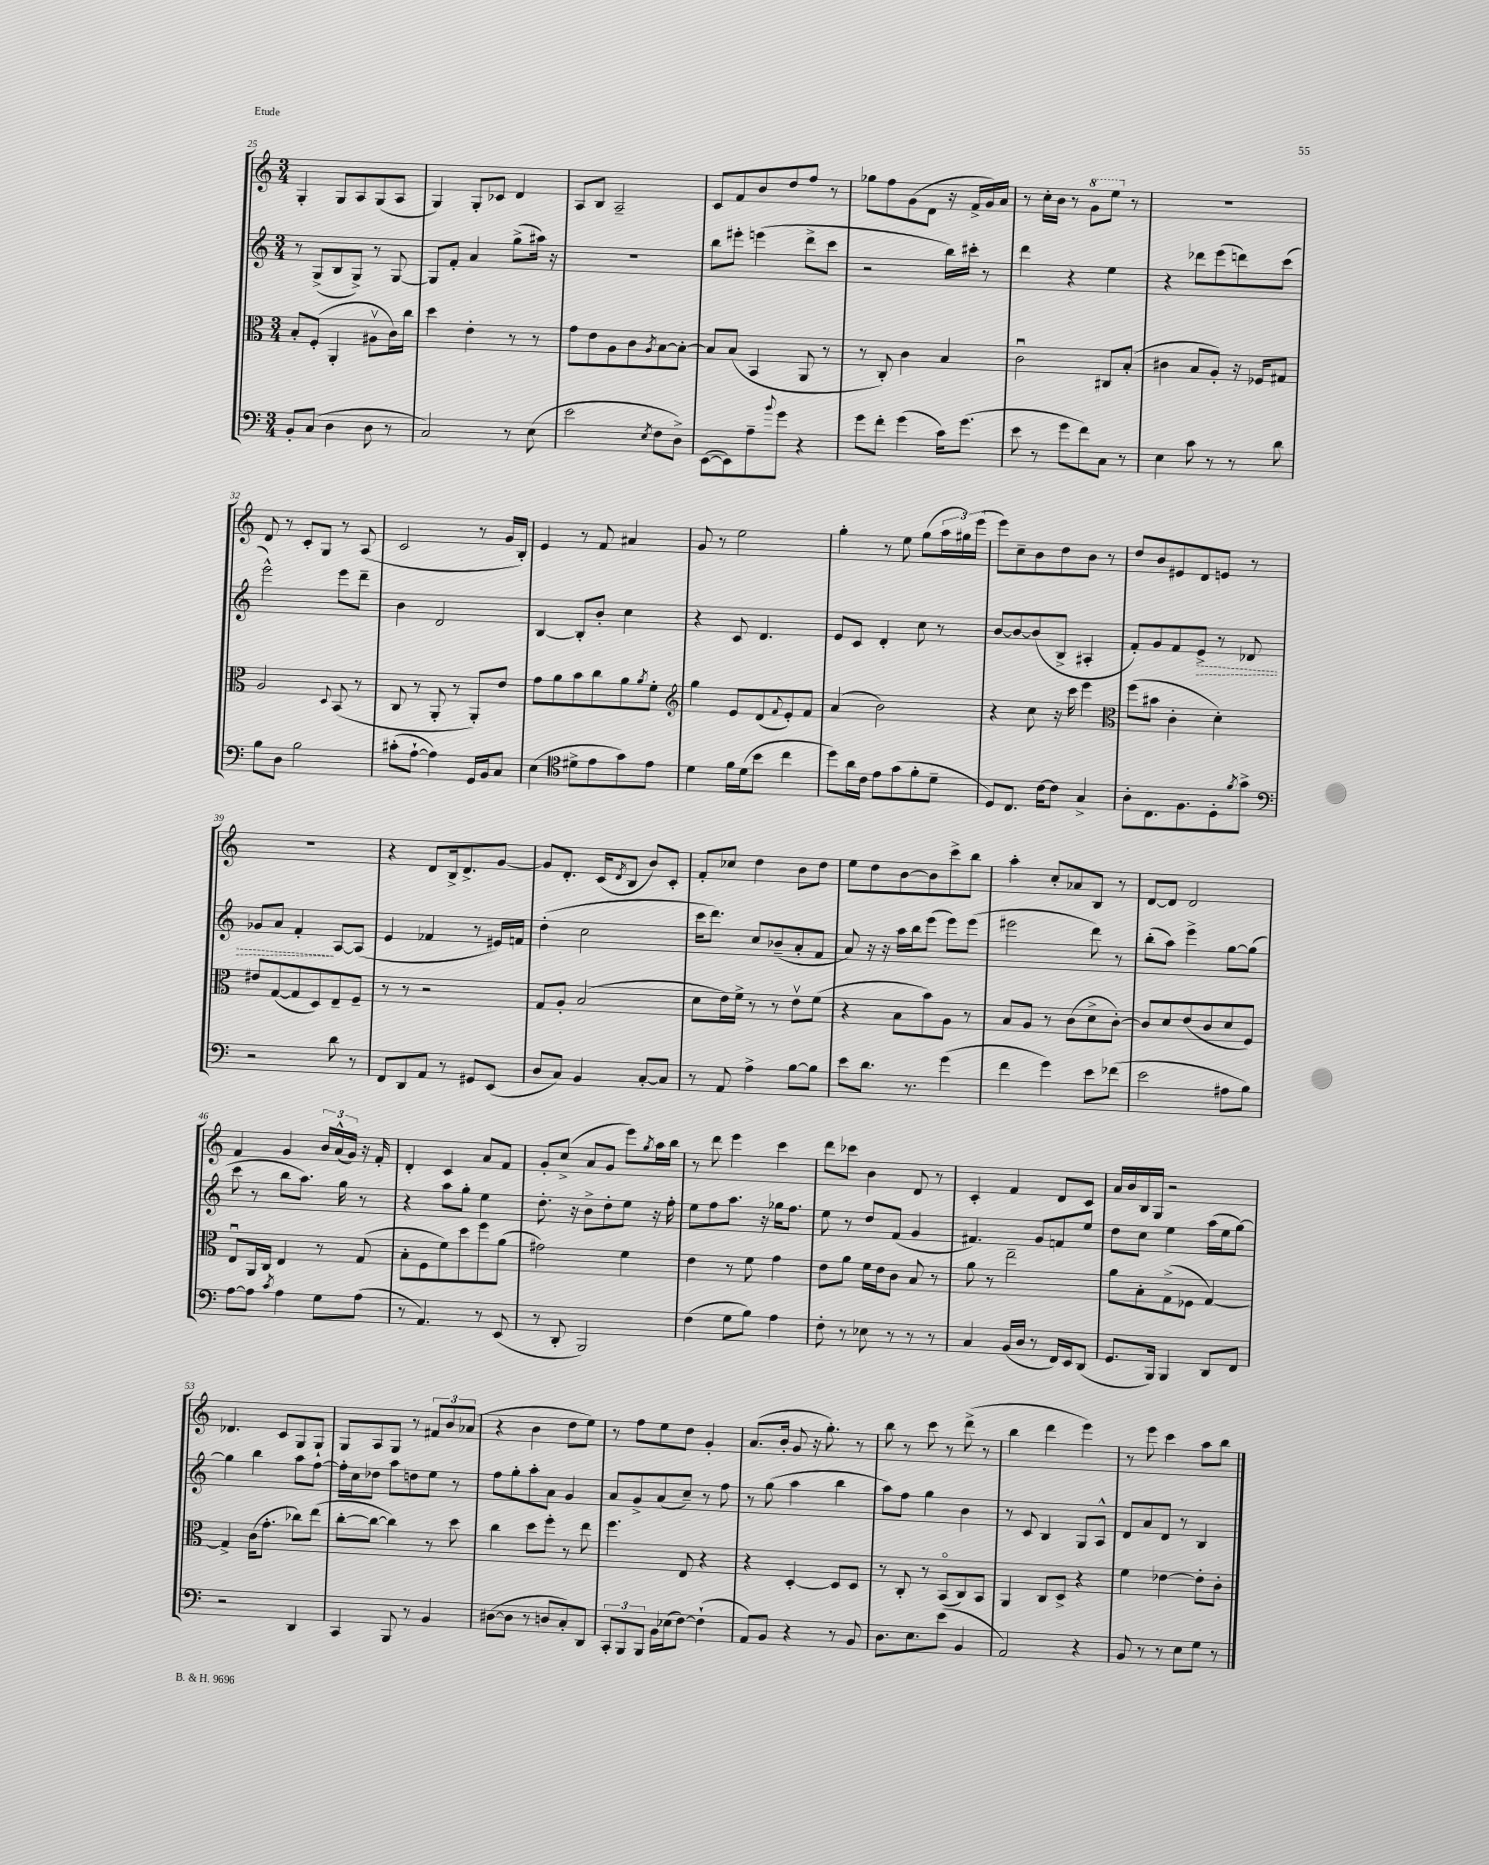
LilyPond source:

<<
\new StaffGroup <<
\new Staff = "s0" {
    \clef treble \key c \major \numericTimeSignature \time 3/4
    g4-. g8 a8 g8( a8 |
    g4) g8-. ces'8 d'4 |
    a8 b8 a2-- |
    c'8 f'8 b'8 d''8 f''8 r8 |
    ges''8 f''8 g'8( d'8 r16 f'16-> g'16) a'16 |
    r8 c''16-. b'16 r8 \ottava #1 g''8 e'''8 \ottava #0 r8 |
    r2. |
    d'8 r8 c'8-. g8 r8 a8( |
    c'2 r8 g'16 b16-.) |
    e'4 r8 f'8 ais'4 |
    g'8 r8 e''2 |
    g''4-. r8 e''8 g''8( \tuplet 3/2 { a''16 gis''16) e'''16( } |
    e'''8) c''8-- b'8 d''8 b'8 r8 |
    d''8 b'8 eis'8 d'8 e'8 r8 |
    R2. |
    r4 d'8 b16-> d'8.-> g'8~ |
    g'8 d'8.-. c'16( \acciaccatura { d'8 } b8 b'8) c'8-. |
    f'8-. ces''8 d''4 b'8 d''8 |
    e''8 d''8 b'8~ b'8 c'''8-> b''8 |
    a''4-. c''8-. aes'8 b8 r8 |
    d'8~ d'8 d'2 |
    f'4 g'4 \tuplet 3/2 { b'16 a'16-^( g'16) } r16 f'16-. |
    d'4-. c'4 a'8 f'8 |
    g'8-. c''8->( a'8 g'8 e'''8) \acciaccatura { g''8 } a''16 b''16 |
    r8 d'''8 e'''4 c'''4 |
    d'''8 ces'''8 b'4 d'8 r8 |
    c'4-. f'4 d'8 c'8 |
    a'16 b'16 b16 g16 r2 |
    des'4. c'8 g8 g8-! |
    g8 a8 g8 r8 \tuplet 3/2 { fis'8 b'8 aes'8( } |
    r4 b'4 d''8 e''8) |
    r8 f''8 e''8 d''8 g'4-. |
    a'8.( b'16-. g'8 r16 g''8.-.) r8 |
    b''8 r8 c'''8 r8 d'''8->( r8 |
    b''4 d'''4 e'''4) |
    r8 e'''8 c'''4 a''8 b''8 \bar "|." |
}
\new Staff = "s1" {
    \clef treble \key c \major \numericTimeSignature \time 3/4
    r8 g8->( b8 g8->) r8 g8~ |
    g8 f'8-. a'4 g''8->( ais''16) r16 |
    R2. |
    b''8 eis'''8-. e'''4( d'''8-> c'''8 |
    r2 b''16) cis'''16-. r8 |
    d'''4 r4 e''4 |
    r4 des'''8 e'''8( d'''8) c'''8( |
    e'''2-^) e'''8 d'''8-- |
    b'4 d'2 |
    b4~ b8-. b'8-. c''4 |
    r4 c'8 d'4. |
    e'8 c'8 d'4-. c''8 r8 |
    b'8~ b'8~ b'8( b8-> ais4-. |
    f'8-.) g'8 f'8 \once \override Hairpin.style = #'dashed-line e'8->\> r8 des'8 |
    ges'8 a'8 f'4-.\! a8~ a8( |
    e'4 fes'4 r8 eis'16) f'16 |
    d''4-.( c''2 |
    c'''16 d'''8.) c''8 bes'8--( a'8-. f'8 |
    a'8) r16 r16 a''16 b''16 e'''8( e'''8) e'''8( |
    eis'''2 d'''8) r8 |
    b''8-.( a''8) e'''4-> g''8~ g''8( |
    c'''8 r8 b''8 a''8.) g''16 r8 |
    r4 a''8 g''8-. e''4 |
    d''8.-. r16 b'8-> d''8-. e''8 r16 f''16-. |
    e''8 f''8 a''8. r16 ges''16 f''8. |
    e''8 r8 d''8 f'8( g'4 |
    fis'4.) g'8 f'8 e''8 |
    d''8 c''8 e''4 a''16( e''16 g''8~) |
    g''4 b''4 a''8 f''8~ |
    f''16-. c''16 des''8 a''8 d''8 e''8 r8 |
    f''8 g''8-. a''8-. a'8 g'4 |
    a'8 g'8-> a'8( c''8--) r8 f''8 |
    r8 g''8( a''4 b''4 |
    a''8) f''8 g''4 b'4 |
    r8 c'8 b4 g8 a8-^ |
    d'8 a'8 d'8 r8 b4 \bar "|." |
}
\new Staff = "s2" {
    \clef alto \key c \major \numericTimeSignature \time 3/4
    b8-. f8-.( a,4-. ais8\upbow c'16) c''16 |
    d''4 e'4-. r8 r8 |
    g'8 e'8 a8 c'8 \acciaccatura { a8 } b8~ b8~-. |
    b8 b8( b,4 a,8 r8 |
    r8 c8-.) c'4 b4 |
    c'2\downbow cis8 b8-.( |
    cis'4 b8 a8-.) r16 fes16 gis8 |
    a2 \appoggiatura { d8 } b,8( r8 |
    c8 r8 a,8-. r8 a,8-.) e'8 |
    g'8 a'8 b'8 c''8 a'8 \acciaccatura { a'8 } f'8-. |
    \clef treble g''4 e'8 d'8( \appoggiatura { f'8 } e'8-.) f'8 |
    a'4( b'2) |
    r4 c''8 r16 c'''16 e'''4 |
    \clef alto f''8( bis'8 c'4-. d'4-.) |
    eis'8 g8~( g8 d8) e8-- f8-- |
    r8 r8 r2 |
    g8 a8-. b2( |
    d'8 e'16) f'16-> r8 r8 e'8\upbow f'8( |
    r4 b8 b'8) a8 r8 |
    b8 a8 r8 c'8( d'8-> c'8~-.) |
    c'8 d'8 e'8( c'8 d'8 f8) |
    e8\downbow a,16 c16 e4 r8 g8( |
    b8-. f8 f'8) d''8 f''8 a'8( |
    gis'2) f'4 |
    e'4 r8 f'8 g'4 |
    e'8 a'8 f'16 e'16 c'8 b8 r8 |
    a'8 r8 e''2-- |
    a'8 b8-. g8->( fes8 g4~) |
    g4-> c'16( g'8.-. ces''8) e''8( |
    c''8~-. c''8~ c''4) r8 d''8 |
    c''4 d''8 f''8-. r8 e''8 |
    f''4. e8 r4 |
    r4 d4~-. d8 d8 |
    r8 c8-. r8 b,8\flageolet( c8) b,8 |
    a,4 c8 d8-> r4 |
    f'4 ees'4~ ees'8-. c'8-. \bar "|." |
}
\new Staff = "s3" {
    \clef bass \key c \major \numericTimeSignature \time 3/4
    b,8-. c8( d4 d8 r8 |
    c2) r8 e8( |
    e'2 \acciaccatura { e8 } f8 d8->) |
    e,8~( e,8) a8-- \appoggiatura { b'8 } g'8 r4 |
    g'8 f'8-. g'4( c'16) g'8.( |
    e'8 r8 g'8 f'8) c8 r8 |
    e4 c'8 r8 r8 d'8 |
    b8 d8 b2 |
    cis'8-.( a8~-! a4) g,16 b,16 c8 |
    e4( \clef tenor dis'8-> e'8 g'8) e'8 |
    d'4 f'16 d'16( b'8 c''4 |
    d''8) a'16 c'16 e'8 g'8( f'8-. d'8-- |
    d8) c8. c'16~ c'8 g4-> |
    a8-. c8. f8. d8-. \acciaccatura { f'8 } g'8-> |
    \clef bass r2 d'8 r8 |
    f,8 d,8 a,8 r8 gis,8 e,8( |
    d8 c8) b,4 c8~-. c8 |
    r8 a,8 a4-> b8~ b8 |
    e'8 d'8. r8. g'4( |
    f'4 g'4) e'8 fes'8( |
    e'2 ais8 b8) |
    a8~ a8 \acciaccatura { c'8 } a4 g8 a8( |
    r8 a,4.) r8 e,8( |
    r8 d,8-. b,,2) |
    f4( g8 b8) a4 |
    f8-. r8 ees8 r8 r8 r8 |
    c4 b,16( d16 r8 f,16) e,16 d,8( |
    g,8. b,,16) b,,4 d,8 f,8 |
    r2 d,4 |
    c,4 b,,8 r8 b,4 |
    dis8~( dis8 r8 d8 c8-.) d,8 |
    \tuplet 3/2 { c,8-. b,,8 b,,8 } b,16 ees16( f8~) f4-!( |
    a,8) b,8 r4 r8 b,8 |
    d8. e8. e'8( b,4 |
    a,2) r4 |
    b,8 r8 r8 e8 g8 r8 \bar "|." |
}
>>
>>
\layout { \context { \Score currentBarNumber = #25 } }
